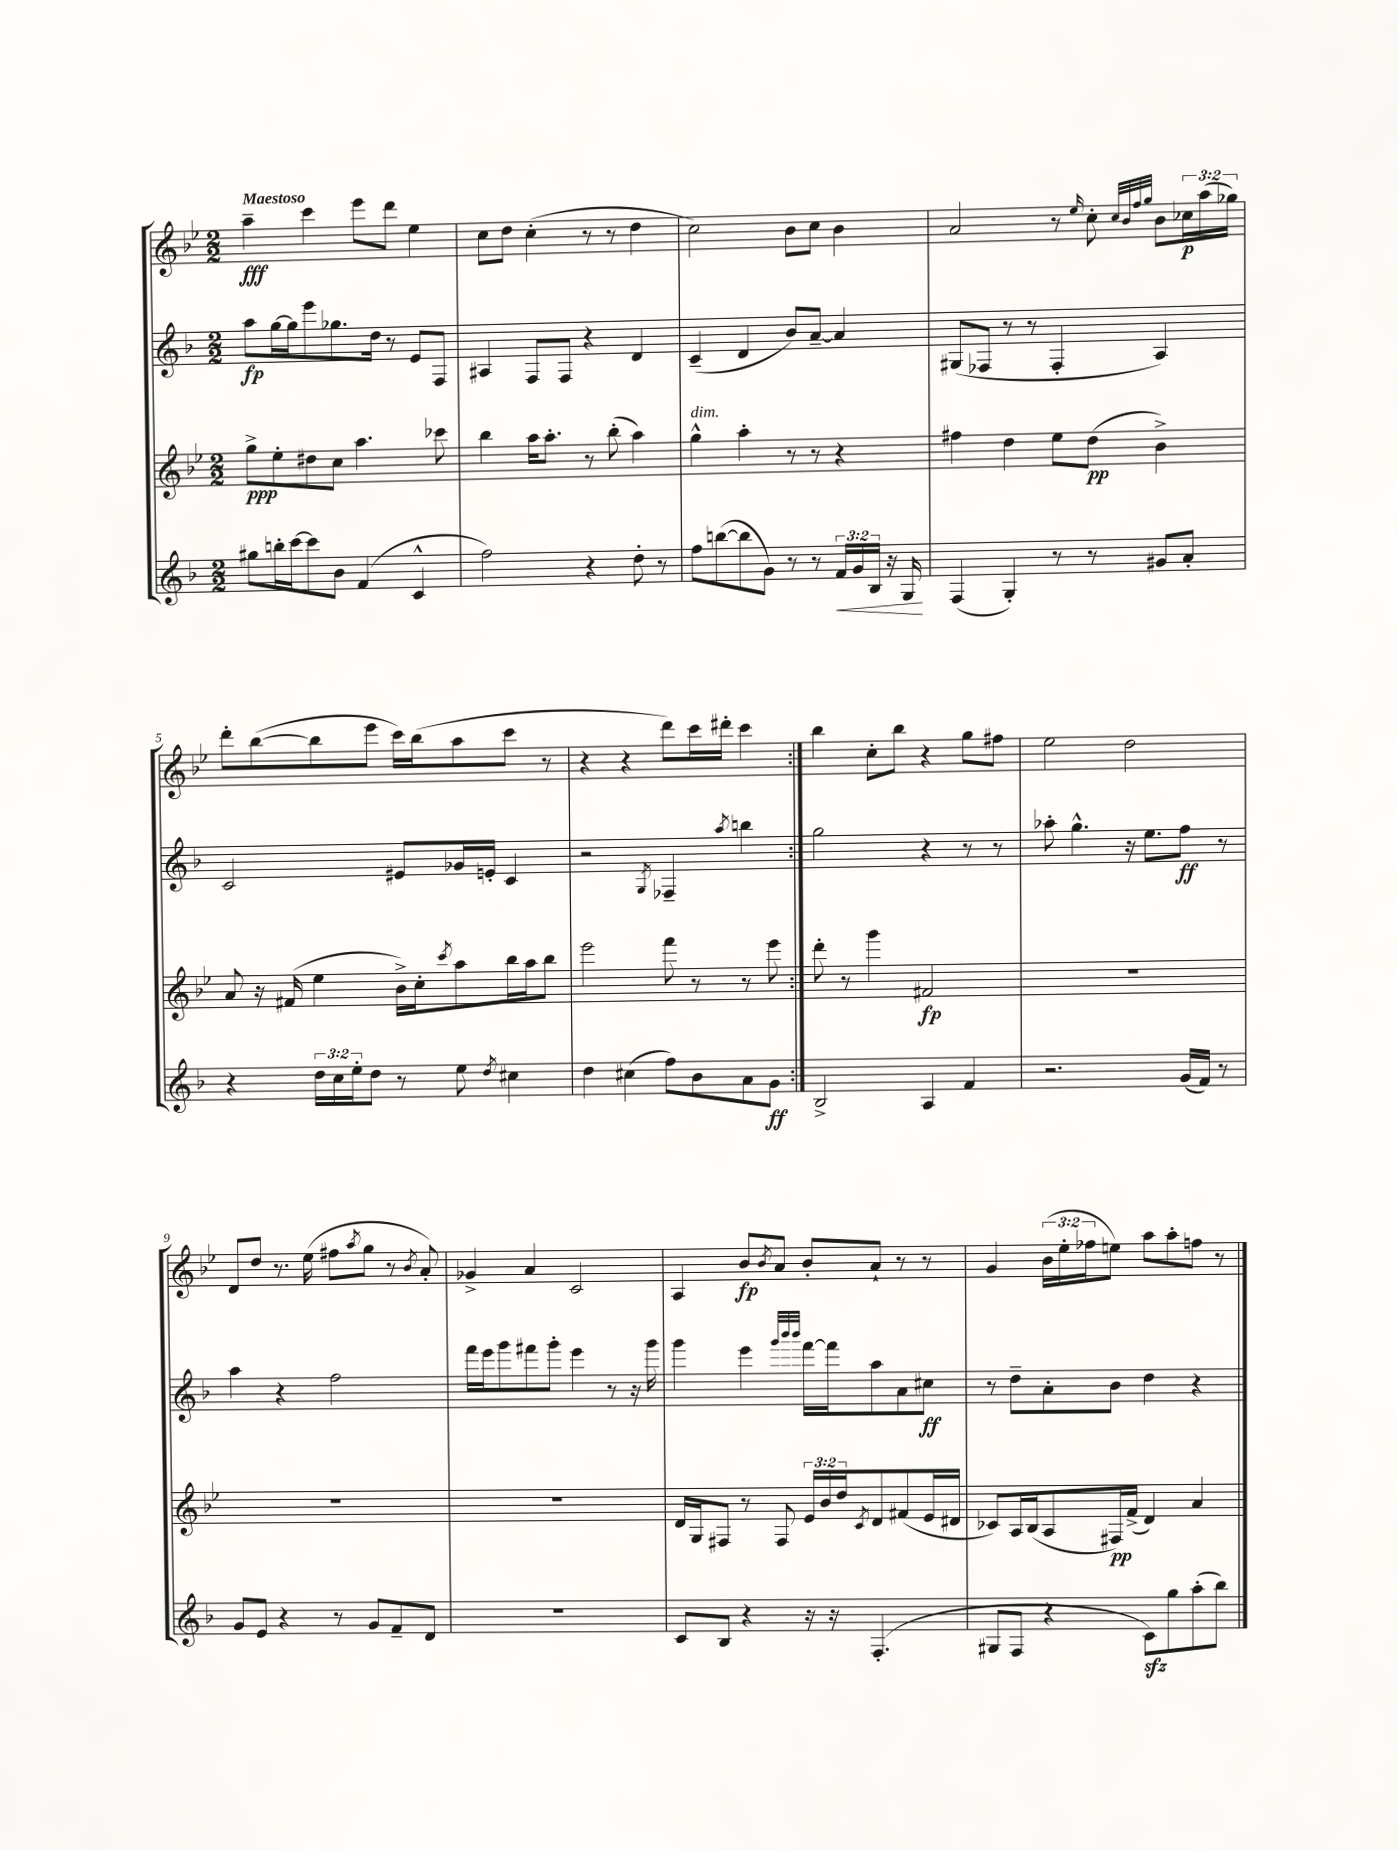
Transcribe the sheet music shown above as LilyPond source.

<<
\new StaffGroup <<
\new Staff = "s0" {
    \clef treble \key bes \major \numericTimeSignature \time 2/2 \override Staff.TupletNumber.text = #tuplet-number::calc-fraction-text \tempo "Maestoso"
    \repeat volta 2 { a''4--\fff c'''4 ees'''8 d'''8 ees''4 |
    c''8 d''8 c''4-.( r8 r8 d''4 |
    c''2) bes'8 c''8 bes'4 |
    a'2 r8 \grace { ees''16 } c''8-. \grace { c''32 bes'32 f''32 g''32 } bes'8 \tuplet 3/2 { ces''16\p a''16( ges''16) } |
    d'''8-. bes''8~( bes''8 ees'''8 c'''16) bes''16( a''8 c'''8 r8 |
    r4 r4 d'''8) c'''16 dis'''16-. c'''4 | }
    bes''4 c''8-. bes''8 r4 g''8 fis''8 |
    ees''2 d''2 |
    d'8 d''8 r8. ees''16( fis''8 \acciaccatura { a''8 } g''8 r8 \acciaccatura { bes'8 } a'8-.) |
    ges'4-> a'4 c'2 |
    a4 bes'8\fp \acciaccatura { bes'8 } a'8 bes'8-. a'8-! r8 r8 |
    g'4 \tuplet 3/2 { bes'16( ees''16-. fes''16 } e''8) a''8 a''8-. f''8 r8 \bar "|." |
}
\new Staff = "s1" {
    \clef treble \key f \major \numericTimeSignature \time 2/2
    \repeat volta 2 { a''8\fp g''16~ g''16 e'''8 ges''8. d''16 r8 e'8 f8 |
    ais4 f8 f8 r4 d'4 |
    c'4--( d'4 bes'8) a'8~-- a'4 |
    gis8( fes8 r8 r8 fes4-. a4) |
    c'2 eis'8 ges'16 e'16-. c'4 |
    r2 \acciaccatura { g8 } fes4-- \acciaccatura { a''8 } b''4 | }
    g''2 r4 r8 r8 |
    aes''8-. g''4.-^ r16 e''8. f''8\ff r8 |
    a''4 r4 f''2 |
    f'''16 e'''16 g'''8 fis'''8 g'''8-. e'''4 r8 r16 g'''16 |
    g'''4 e'''4 \grace { g'''32 bes'''32 bes'''32 } f'''16~ f'''16 a''8 a'8 cis''8\ff |
    r8 d''8-- a'8-. bes'8 d''4 r4 \bar "|." |
}
\new Staff = "s2" {
    \clef treble \key bes \major \numericTimeSignature \time 2/2 \override Staff.TupletNumber.text = #tuplet-number::calc-fraction-text
    \repeat volta 2 { g''8->\ppp ees''8-. dis''8 c''8 a''4. ces'''8 |
    bes''4 a''16 a''8.-. r8 bes''8-.( a''4) |
    g''4-^^\markup { \italic "dim." } a''4-. r8 r8 r4 |
    fis''4 d''4 ees''8 d''8\pp( bes'4->) |
    a'8 r16 fis'16( ees''4 bes'16->) c''16-. \acciaccatura { c'''8 } a''8 bes''16 a''16 bes''8 |
    ees'''2 f'''8 r8 r8 ees'''8 | }
    d'''8-. r8 g'''4 fis'2\fp |
    R1 |
    R1 |
    R1 |
    d'16 g16 fis8 r8 fis8 \tuplet 3/2 { ees'16 bes'16 d''16 } \acciaccatura { c'8 } d'8 fis'8( ees'16 dis'16 |
    ces'8) a16 bes16( a8 fis16\pp) f'16->( d'4) a'4 \bar "|." |
}
\new Staff = "s3" {
    \clef treble \key f \major \numericTimeSignature \time 2/2 \override Staff.TupletNumber.text = #tuplet-number::calc-fraction-text
    \repeat volta 2 { gis''8 b''16-. c'''16~ c'''8 bes'8 f'4( c'4-^ |
    f''2) r4 d''8-. r8 |
    f''8 b''8~( b''8 g'8) r8 r8 \tuplet 3/2 { f'16\< g'16 bes16 } r16 g16\! |
    f4( g4-.) r8 r8 gis'8 a'8-. |
    r4 \tuplet 3/2 { d''16 c''16 e''16-. } d''8 r8 e''8 \acciaccatura { d''8 } cis''4 |
    d''4 cis''4( f''8) bes'8 a'8 g'8\ff | }
    bes2-> a4 f'4 |
    r2. g'16( f'16) r8 |
    g'8 e'8 r4 r8 g'8 f'8-- d'8 |
    R1 |
    c'8 bes8 r4 r16 r16 f4.-.( |
    gis8 f8 r4 c'8\sfz) g''8 a''8-.( bes''8) \bar "|." |
}
>>
>>
